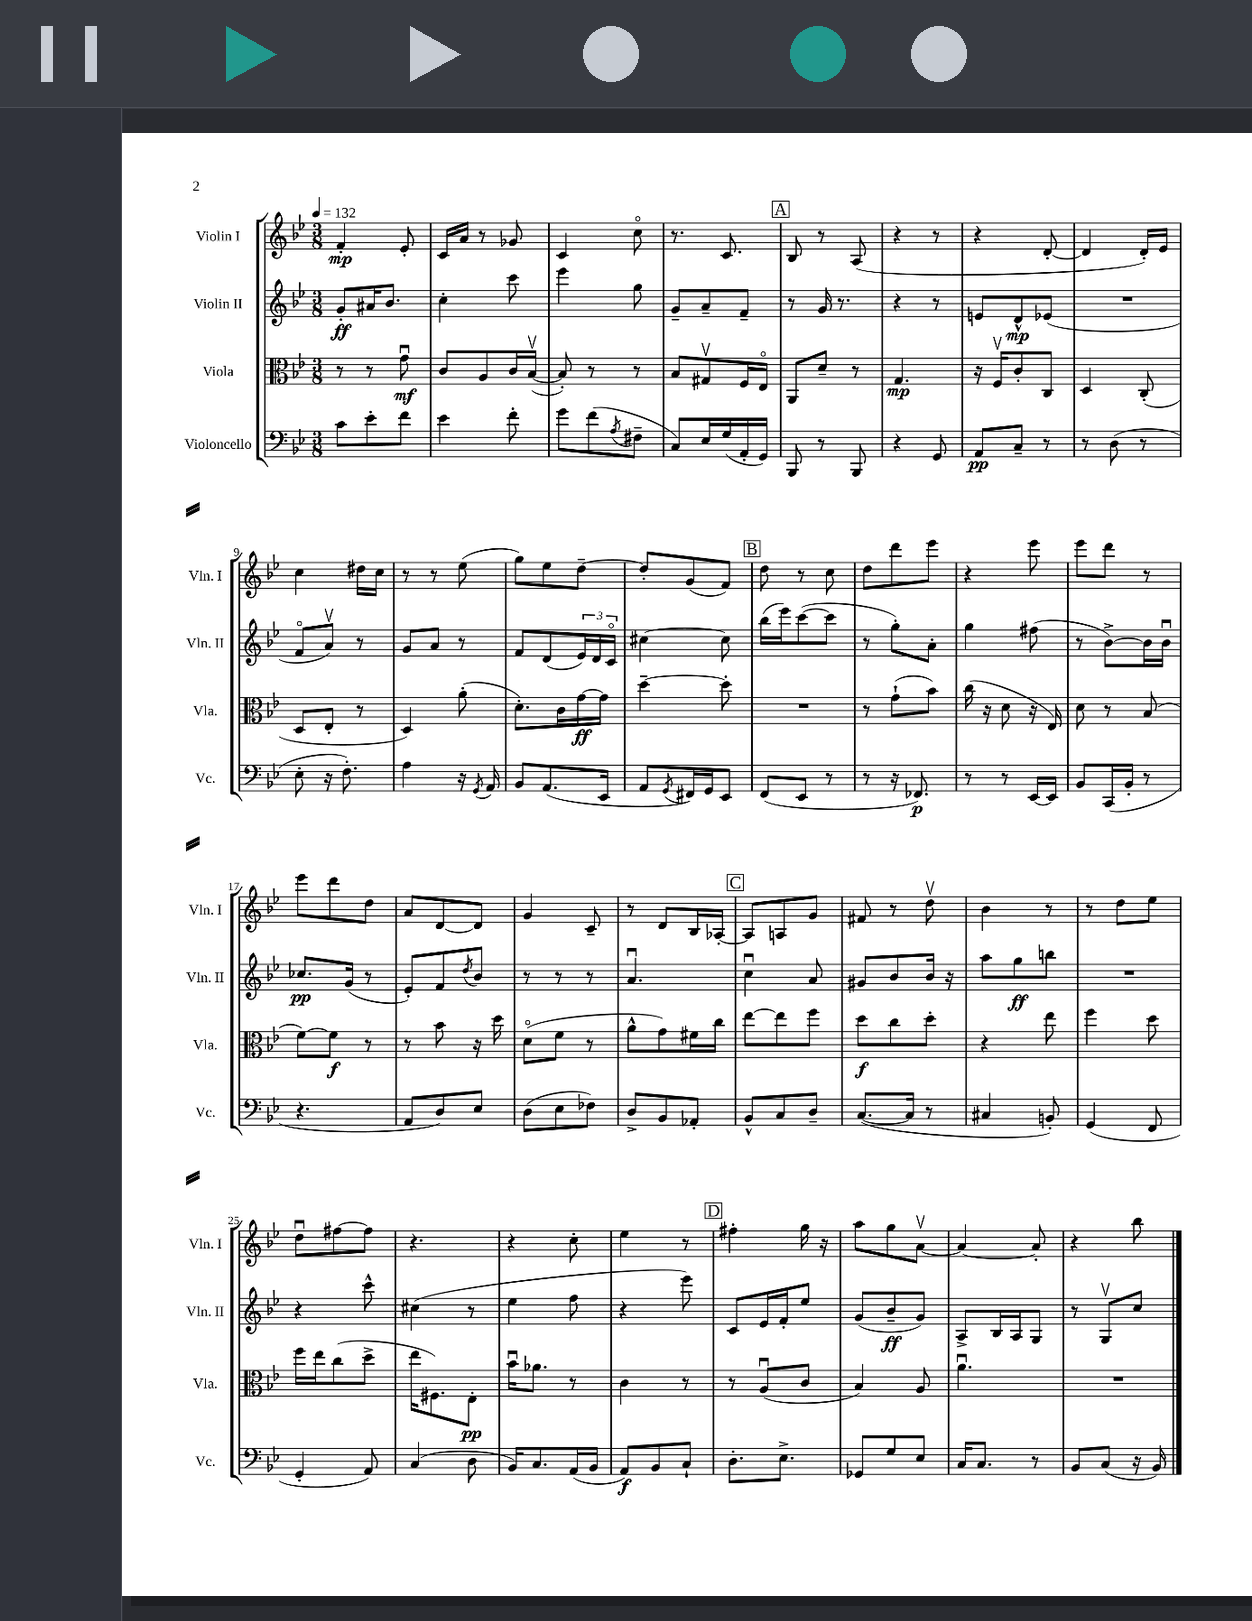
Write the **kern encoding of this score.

**kern	**dynam	**kern	**dynam	**kern	**dynam	**kern	**dynam
*part4	*part4	*part3	*part3	*part2	*part2	*part1	*part1
*staff4	*staff4	*staff3	*staff3	*staff2	*staff2	*staff1	*staff1
*I"Violoncello	*	*I"Viola	*	*I"Violin II	*	*I"Violin I	*
*I'Vc.	*	*I'Vla.	*	*I'Vln. II	*	*I'Vln. I	*
*clefF4	*	*clefC3	*	*clefG2	*	*clefG2	*
*k[b-e-]	*	*k[b-e-]	*	*k[b-e-]	*	*k[b-e-]	*
*M3/8	*	*M3/8	*	*M3/8	*	*M3/8	*
*MM132	*	*MM132	*	*MM132	*	*MM132	*
=1	=1	=1	=1	=1	=1	=1	=1
8c\L	.	8r	.	8g'/L	ff	4f'/	mp
8e-'\	.	8r	.	16a#X/K	.	.	.
.	.	.	.	8.b-/J	.	.	.
8f\J	.	8gu\	mf	.	.	8e-'/	.
=2	=2	=2	=2	=2	=2	=2	=2
4e-\	.	8c/L	.	4cc'\	.	16c/LL	.
.	.	.	.	.	.	16a/JJ	.
.	.	8A/	.	.	.	8r	.
8f'\	.	16c/L	.	8ccc\	.	8g-X/	.
.	.	([16B-v/JJ	.	.	.	.	.
=3	=3	=3	=3	=3	=3	=3	=3
8g\L	.	8B-'/])	.	4eee-\	.	4c/	.
(8f\	.	8r	.	.	.	.	.
8qA/	.	.	.	.	.	.	.
8F#X~\J	.	8r	.	8gg\	.	8cc\	.
=4	=4	=4	=4	=4	=4	=4	=4
8C/L)	.	8B-/L	.	8g~/L	.	8.r	.
16E-/L	.	8G#Xv/	.	8a~/	.	.	.
(16G/	.	.	.	.	.	8.c/	.
16AA'/	.	16F/L	.	8f~/J	.	.	.
16GG/JJ)	.	16E-/JJ	.	.	.	.	.
!!LO:REH:place=s1:t=A
=5	=5	=5	=5	=5	=5	=5	=5
8BBB-/	.	8AA/L	.	8r	.	8B-/	.
8r	.	8d~/J	.	16g/	.	8r	.
.	.	.	.	8.r	.	.	.
8BBB-/	.	8r	.	.	.	(8A/	.
=6	=6	=6	=6	=6	=6	=6	=6
4r	.	4.G/	mp	4r	.	4r	.
8GG/	.	.	.	8r	.	8r	.
=7	=7	=7	=7	=7	=7	=7	=7
8AA/L	pp	16r	.	8en/L	.	4r	.
.	.	16Fv/KL	.	.	.	.	.
8C~/J	.	8c'/	.	8d^^/	mp	.	.
8r	.	8C/J	.	(8e-X/J	.	[8d'/	.
=8	=8	=8	=8	=8	=8	=8	=8
8r	.	4D/	.	4.r	.	4d/]	.
(8D\	.	.	.	.	.	.	.
8r	.	(8C'/	.	.	.	16d'/LL)	.
.	.	.	.	.	.	16e-/JJ	.
!!LO:LB:g=z
=9	=9	=9	=9	=9	=9	=9	=9
8E-'\	.	8D/L	.	8f/L	.	4cc\	.
16r	.	8E-'/J	.	8av/J)	.	.	.
8.F'\)	.	.	.	.	.	.	.
.	.	8r	.	8r	.	16dd#X\LL	.
.	.	.	.	.	.	16cc\JJ	.
=10	=10	=10	=10	=10	=10	=10	=10
4A\	.	4D/)	.	8g/L	.	8r	.
.	.	.	.	8a/J	.	8r	.
16r	.	(8a'\	.	8r	.	(8ee-\	.
8qGG/	.	.	.	.	.	.	.
16AA/	.	.	.	.	.	.	.
=11	=11	=11	=11	=11	=11	=11	=11
8BB-/L	.	8.d'\L)	.	8f/L	.	8gg\L)	.
(8.AA/	.	.	.	(8d/	.	8ee-\	.
.	.	16c\L	.	.	.	.	.
.	.	[16g\	ff	24e-/L)	.	[8dd~\J	.
.	.	.	.	24d/	.	.	.
16EE-/Jk	.	16g\JJ]	.	.	.	.	.
.	.	.	.	24c/JJ	.	.	.
=12	=12	=12	=12	=12	=12	=12	=12
8AA/L	.	[4dd~\	.	[4cc#X\	.	8dd'/L]	.
8qGG/	.	.	.	.	.	.	.
16FF#X/L)	.	.	.	.	.	(8g/	.
16GG/J	.	.	.	.	.	.	.
8EE-/J	.	8dd'\]	.	8cc#\]	.	8f/J)	.
!!LO:REH:place=s1:t=B
=13	=13	=13	=13	=13	=13	=13	=13
(8FF/L	.	4.r	.	(16bb-\LL	.	8dd\	.
.	.	.	.	16eee-\J)	.	.	.
8EE-/J	.	.	.	([8ccc\	.	8r	.
8r	.	.	.	8ccc\J]	.	8cc\	.
=14	=14	=14	=14	=14	=14	=14	=14
8r	.	8r	.	8r	.	8dd\L	.
16r	.	(8g`\L	.	8gg'\L)	.	8ddd\	.
8.FF-X/)	p	.	.	.	.	.	.
.	.	8b-\J)	.	8a'\J	.	8eee-\J	.
=15	=15	=15	=15	=15	=15	=15	=15
8r	.	(16cc\	.	4gg\	.	4r	.
.	.	16r	.	.	.	.	.
8r	.	8d\	.	.	.	.	.
[16EE-/LL	.	16r	.	(8ff#X\	.	8eee-\	.
16EE-/JJ]	.	16E-/)	.	.	.	.	.
=16	=16	=16	=16	=16	=16	=16	=16
8BB-/L	.	8d\	.	8r	.	8eee-\L	.
(16CC/L	.	8r	.	[8b-^\L)	.	8ddd\J	.
16BB-'/JJ	.	.	.	.	.	.	.
8r	.	(8B-/	.	16b-\L]	.	8r	.
.	.	.	.	16b-u\JJ	.	.	.
!!LO:LB:g=z
=17	=17	=17	=17	=17	=17	=17	=17
4.r	.	[8f\L)	.	8.cc-X/L	pp	8eee-\L	.
.	.	8f\J]	f	.	.	8ddd\	.
.	.	.	.	(16g/Jk	.	.	.
.	.	8r	.	8r	.	8dd\J	.
=18	=18	=18	=18	=18	=18	=18	=18
8AA/L	.	8r	.	8e-'/L)	.	8a/L	.
8D/)	.	8b-\	.	8f/	.	[8d/	.
.	.	.	.	8qdd/	.	.	.
8E-/J	.	16r	.	8b-/J	.	8d/J]	.
.	.	16dd\	.	.	.	.	.
=19	=19	=19	=19	=19	=19	=19	=19
(8D\L	.	(8d\L	.	8r	.	4g/	.
8E-\	.	8f\J	.	8r	.	.	.
8F-X\J)	.	8r	.	8r	.	8c~/	.
=20	=20	=20	=20	=20	=20	=20	=20
8D^/L	.	8a^^\L	.	4.au/	.	8r	.
8BB-/	.	8g\)	.	.	.	8d/L	.
8AA-X'/J	.	16f#X\L	.	.	.	16B-/L	.
.	.	16cc\JJ	.	.	.	[16A-X'/JJ	.
!!LO:REH:place=s1:t=C
=21	=21	=21	=21	=21	=21	=21	=21
8BB-^^/L	.	[8ee-\L	.	4ccu\	.	8A-/L]	.
8C/	.	8ee-\]	.	.	.	8An/	.
8D~/J	.	8ff\J	.	8a/	.	8g/J	.
=22	=22	=22	=22	=22	=22	=22	=22
([8.C/L	.	8dd\L	f	8g#X/L	.	8f#X/	.
.	.	8cc\	.	8b-/	.	8r	.
16C/Jk]	.	.	.	.	.	.	.
8r	.	8dd'\J	.	16b-/Jk	.	8ddv\	.
.	.	.	.	16r	.	.	.
=23	=23	=23	=23	=23	=23	=23	=23
4C#X/	.	4r	.	8aa\L	.	4b-\	.
.	.	.	.	8gg\	ff	.	.
8BBn'/)	.	8ee-\	.	8bbn\J	.	8r	.
=24	=24	=24	=24	=24	=24	=24	=24
(4GG/	.	4ff\	.	4.r	.	8r	.
.	.	.	.	.	.	8dd\L	.
8FF/	.	8dd\	.	.	.	8ee-\J	.
!!LO:LB:g=z
=25	=25	=25	=25	=25	=25	=25	=25
4GG'/	.	16ff\LL	.	4r	.	8ddu\L	.
.	.	16ee-\J	.	.	.	.	.
.	.	(8cc\	.	.	.	[8ff#X\	.
8AA/)	.	8dd^\J	.	8ccc^^\	.	8ff#\J]	.
=26	=26	=26	=26	=26	=26	=26	=26
(4C/	.	16ee-\KL	.	(4cc#X\	.	4.r	.
.	.	8.F#X\)	.	.	.	.	.
8D\	.	8E-'\J	pp	8r	.	.	.
=27	=27	=27	=27	=27	=27	=27	=27
16BB-/KL)	.	16b-u\KL	.	4ee-\	.	4r	.
8.C/	.	8.a-X\J	.	.	.	.	.
(16AA/L	.	8r	.	8ff\	.	8cc'\	.
16BB-/JJ	.	.	.	.	.	.	.
=28	=28	=28	=28	=28	=28	=28	=28
8AA/L)	f	4c\	.	4r	.	4ee-\	.
8BB-/	.	.	.	.	.	.	.
8C`/J	.	8r	.	8eee-\)	.	8r	.
!!LO:REH:place=s1:t=D
=29	=29	=29	=29	=29	=29	=29	=29
8.D'\L	.	8r	.	8c/L	.	4ff#X'\	.
.	.	(8Au/L	.	16e-/L	.	.	.
8.E-^\J	.	.	.	16f'/J	.	.	.
.	.	8c/J	.	8ee-/J	.	16gg\	.
.	.	.	.	.	.	16r	.
=30	=30	=30	=30	=30	=30	=30	=30
8GG-X/L	.	4B-/)	.	(8g/L	.	8aa\L	.
8G/	.	.	.	8b-~/	ff	8gg\	.
8E-/J	.	8A/	.	8g/J)	.	[8av\J	.
=31	=31	=31	=31	=31	=31	=31	=31
16C/KL	.	4.au\	.	8A^/L	.	4a/_	.
8.C/J	.	.	.	.	.	.	.
.	.	.	.	16B-/L	.	.	.
.	.	.	.	16A/J	.	.	.
8r	.	.	.	8G/J	.	8a'/]	.
=32	=32	=32	=32	=32	=32	=32	=32
8BB-/L	.	4.r	.	8r	.	4r	.
(8C/J	.	.	.	8Gv/L	.	.	.
16r	.	.	.	8cc/J	.	8bb-\	.
16BB-/)	.	.	.	.	.	.	.
==	==	==	==	==	==	==	==
*-	*-	*-	*-	*-	*-	*-	*-
